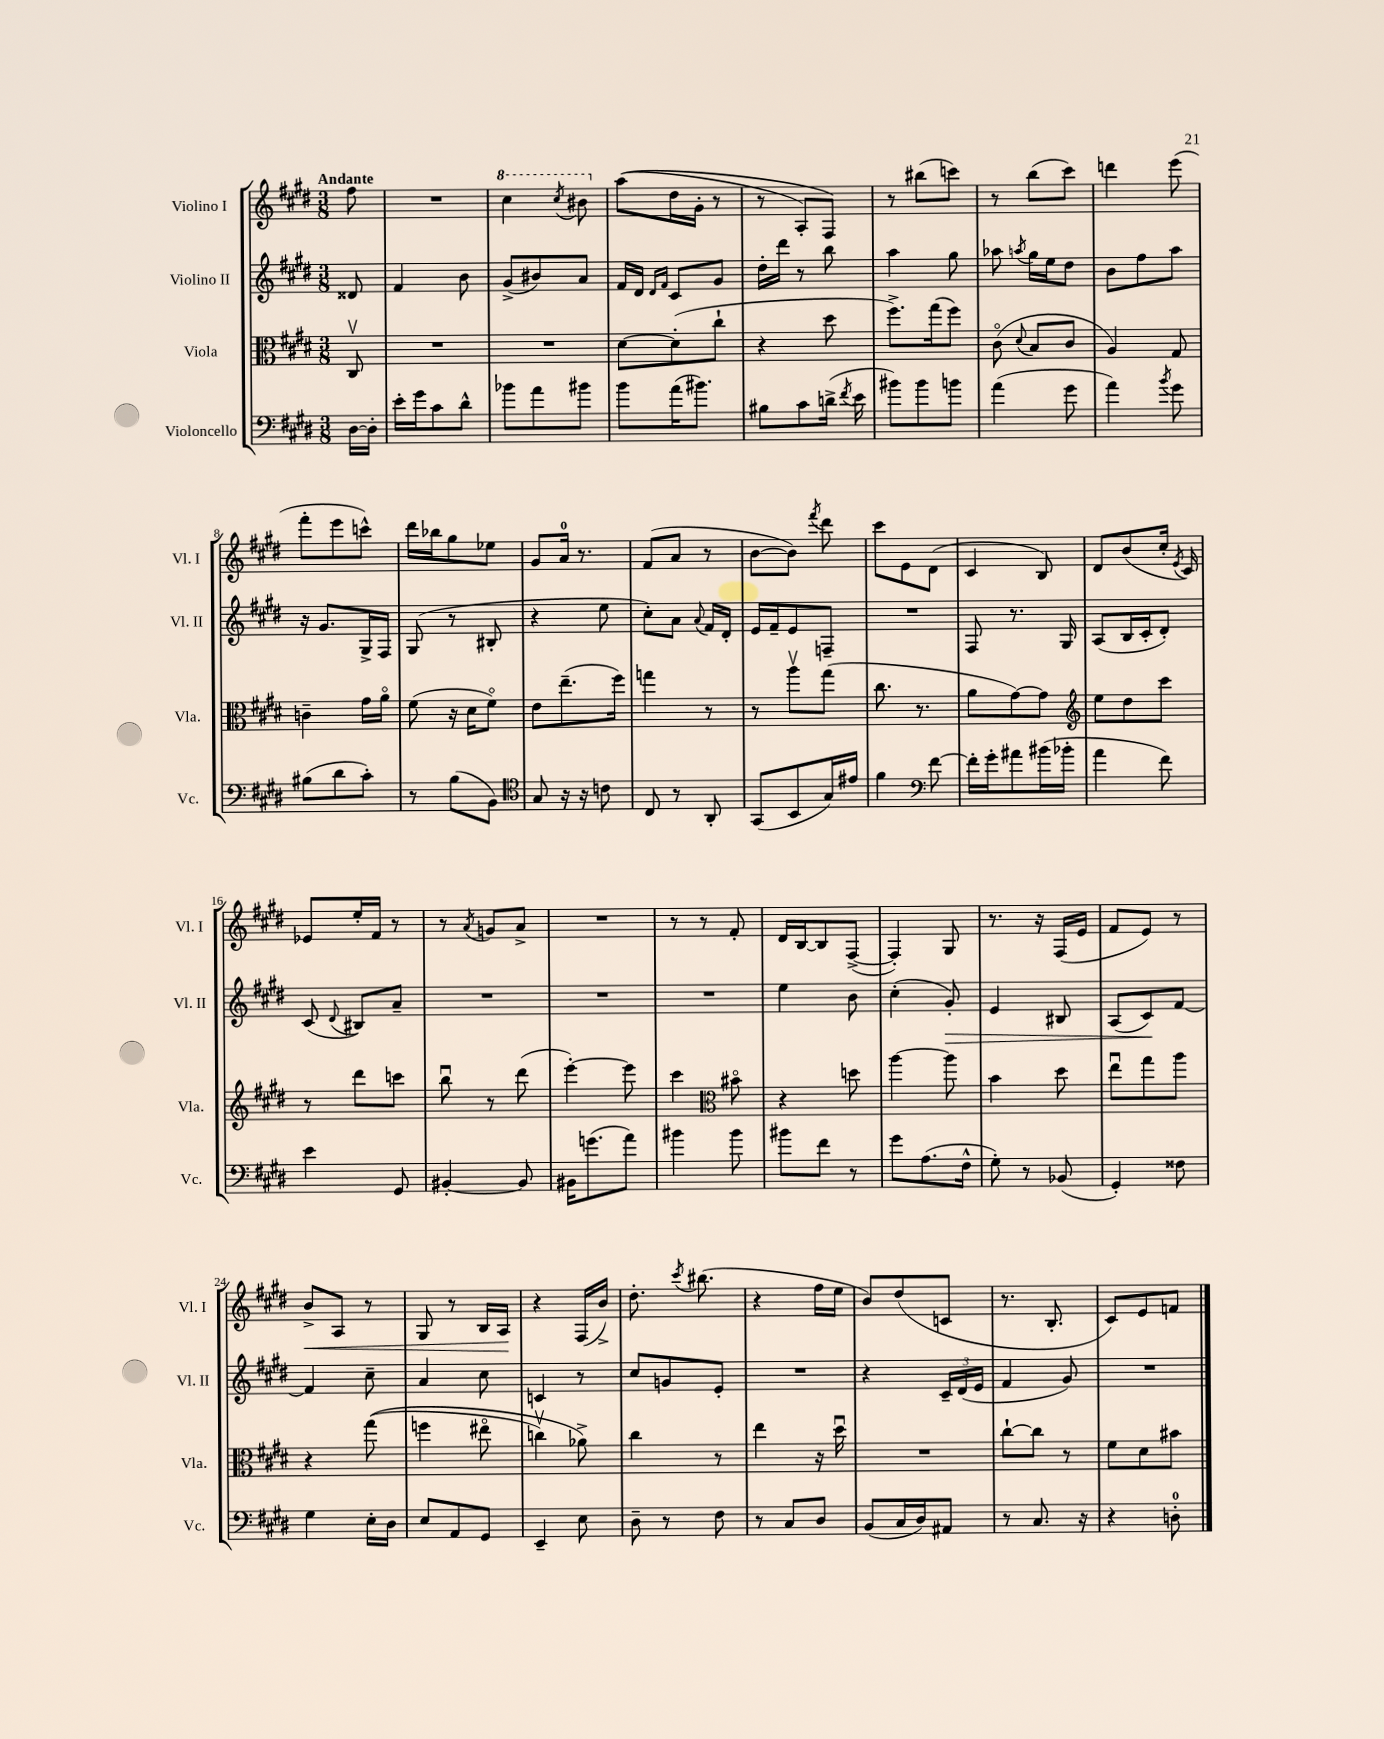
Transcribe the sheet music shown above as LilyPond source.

<<
\new StaffGroup <<
\new Staff = "s0" \with { instrumentName = "Violino I" shortInstrumentName = "Vl. I" } {
    \clef treble \key e \major \numericTimeSignature \time 3/8 \partial 8 \tempo "Andante"
    \autoBeamOff fis''8 |
    R4. |
    \ottava #1 cis'''4 \acciaccatura { cis'''8 } bis''8 \ottava #0 |
    a''8[(\( dis''16 gis'16]-. r8 |
    r8 a8[-.) fis8]\) |
    r8 bis''8[( c'''8]) |
    r8 b''8[( cis'''8]) |
    d'''4 e'''8( |
    fis'''8[-. e'''8 c'''8]-^) |
    dis'''16[ bes''16 gis''8 ees''8] |
    gis'8[ a'16]-0 r8. |
    fis'8[( a'8] r8 |
    b'8[~ b'8]) \acciaccatura { fis'''8 } dis'''8 |
    cis'''8[ e'8 dis'8]( |
    cis'4 b8) |
    dis'8[ b'8( cis''16]-. \acciaccatura { e'8 } cis'16) |
    ees'8[ e''16-. fis'16] r8 |
    r8 \acciaccatura { a'8 } g'8[ a'8]-> |
    R4. |
    r8 r8 fis'8-. |
    dis'16[ b16~ b8 fis8]~->( |
    fis4-.) gis8 |
    r8. r16 fis16[( e'16] |
    fis'8[ e'8]) r8 |
    b'8[->\< a8] r8 |
    gis8 r8 b16[ a16]\! |
    r4 fis16[( b'16]->) |
    dis''8.-. \acciaccatura { cis'''8 } bis''8.( |
    r4 fis''16[ e''16] |
    b'8[) dis''8( c'8] |
    r8. b8.-. |
    cis'8[) e'8 f'8] \bar "|." |
}
\new Staff = "s1" \with { instrumentName = "Violino II" shortInstrumentName = "Vl. II" } {
    \clef treble \key e \major \numericTimeSignature \time 3/8 \partial 8
    \autoBeamOff disis'8 |
    fis'4 b'8 |
    gis'8[->( bis'8) a'8] |
    fis'16[ dis'16] \grace { dis'16[ fis'16] } cis'8[ gis'8] |
    dis''16[-. dis'''16] r8 b''8 |
    a''4 gis''8 |
    aes''8 \acciaccatura { a''8 } gis''16[ e''16 dis''8] |
    b'8[ fis''8 a''8] |
    r16 gis'8.[ gis16-> fis16] |
    gis8( r8 bis8-. |
    r4 e''8 |
    cis''8[-.) a'8] \appoggiatura { a'8 } fis'16[ dis'16]-. |
    e'16[ fis'16-- e'8 f8]-- |
    R4. |
    fis8 r8. gis16 |
    a8[( b16 cis'16-. dis'8]-.) |
    cis'8( \appoggiatura { dis'8 } bis8[) a'8]-- |
    R4. |
    R4. |
    R4. |
    e''4 b'8 |
    cis''4-.( gis'8-.\>) |
    e'4 bis8 |
    a8[( cis'8\!) fis'8]~ |
    fis'4 cis''8-- |
    a'4 cis''8 |
    c'4 r8 |
    cis''8[ g'8 e'8]-. |
    R4. |
    r4 \tuplet 3/2 { cis'16[-- dis'16( e'16] } |
    fis'4 gis'8) |
    R4. \bar "|." |
}
\new Staff = "s2" \with { instrumentName = "Viola" shortInstrumentName = "Vla." } {
    \clef alto \key e \major \numericTimeSignature \time 3/8 \partial 8
    \autoBeamOff cis8\upbow |
    R4. |
    R4. |
    dis'8[~ dis'8-.( cis''8]-! |
    r4 dis''8 |
    fis''8.[->) gis''16( fis''8]) |
    cis'8\flageolet( \appoggiatura { dis'8 } b8[ cis'8] |
    a4) gis8 |
    c'4-- gis'16[ a'16]\flageolet |
    fis'8( r16 dis'16[ fis'8]\flageolet) |
    e'8[ e''8.--( fis''16]) |
    g''4 r8 |
    r8 a''8[\upbow gis''8]( |
    cis''8. r8. |
    a'8[ gis'8~) gis'8] |
    \clef treble e''8[ dis''8 cis'''8] |
    r8 dis'''8[ c'''8] |
    b''8\downbow r8 dis'''8( |
    e'''4~-.) e'''8 |
    cis'''4 \clef alto bis'8\flageolet |
    r4 d''8 |
    a''4~ a''8 |
    b'4 dis''8 |
    e''8[\downbow gis''8 a''8] |
    r4 gis''8(\( |
    f''4 eis''8\flageolet |
    c''4\upbow) aes'8->\) |
    cis''4 r8 |
    e''4 r16 dis''16\downbow |
    R4. |
    cis''8[~-! cis''8] r8 |
    fis'8[ dis'8 bis'8] \bar "|." |
}
\new Staff = "s3" \with { instrumentName = "Violoncello" shortInstrumentName = "Vc." } {
    \clef bass \key e \major \numericTimeSignature \time 3/8 \partial 8
    \autoBeamOff dis16[~ dis16]-. |
    e'16[-. gis'16 cis'8 dis'8]-^ |
    bes'8[ a'8 bis'8] |
    b'8[ a'16( bis'8.]) |
    bis8[ cis'8 d'16]->( \acciaccatura { fis'8 } e'16 |
    bis'8[) bis'8 b'8] |
    a'4( gis'8 |
    a'4) \acciaccatura { b'8 } gis'8 |
    bis8[( dis'8 cis'8]-.) |
    r8 b8[( b,8]) |
    \clef tenor gis8 r16 r16 c'8 |
    cis8 r8 a,8-. |
    gis,8[( b,8 gis16) eis'16] |
    fis'4 \clef bass fis'8~ |
    fis'16[-. gis'16-. ais'8 bis'16( bes'16]-. |
    a'4 fis'8) |
    e'4 gis,8 |
    bis,4~-. bis,8 |
    bis,16[ g'8.( a'8]) |
    bis'4 bis'8 |
    bis'8[ fis'8] r8 |
    gis'8[ a8.( fis16]-^ |
    gis8-.) r8 bes,8( |
    gis,4-.) fisis8 |
    gis4 e16[-. dis16] |
    e8[ a,8 gis,8] |
    e,4-- e8 |
    dis8-- r8 fis8 |
    r8 cis8[ dis8] |
    b,8[( cis16 dis16) ais,8] |
    r8 cis8. r16 |
    r4 d8-0-. \bar "|." |
}
>>
>>
